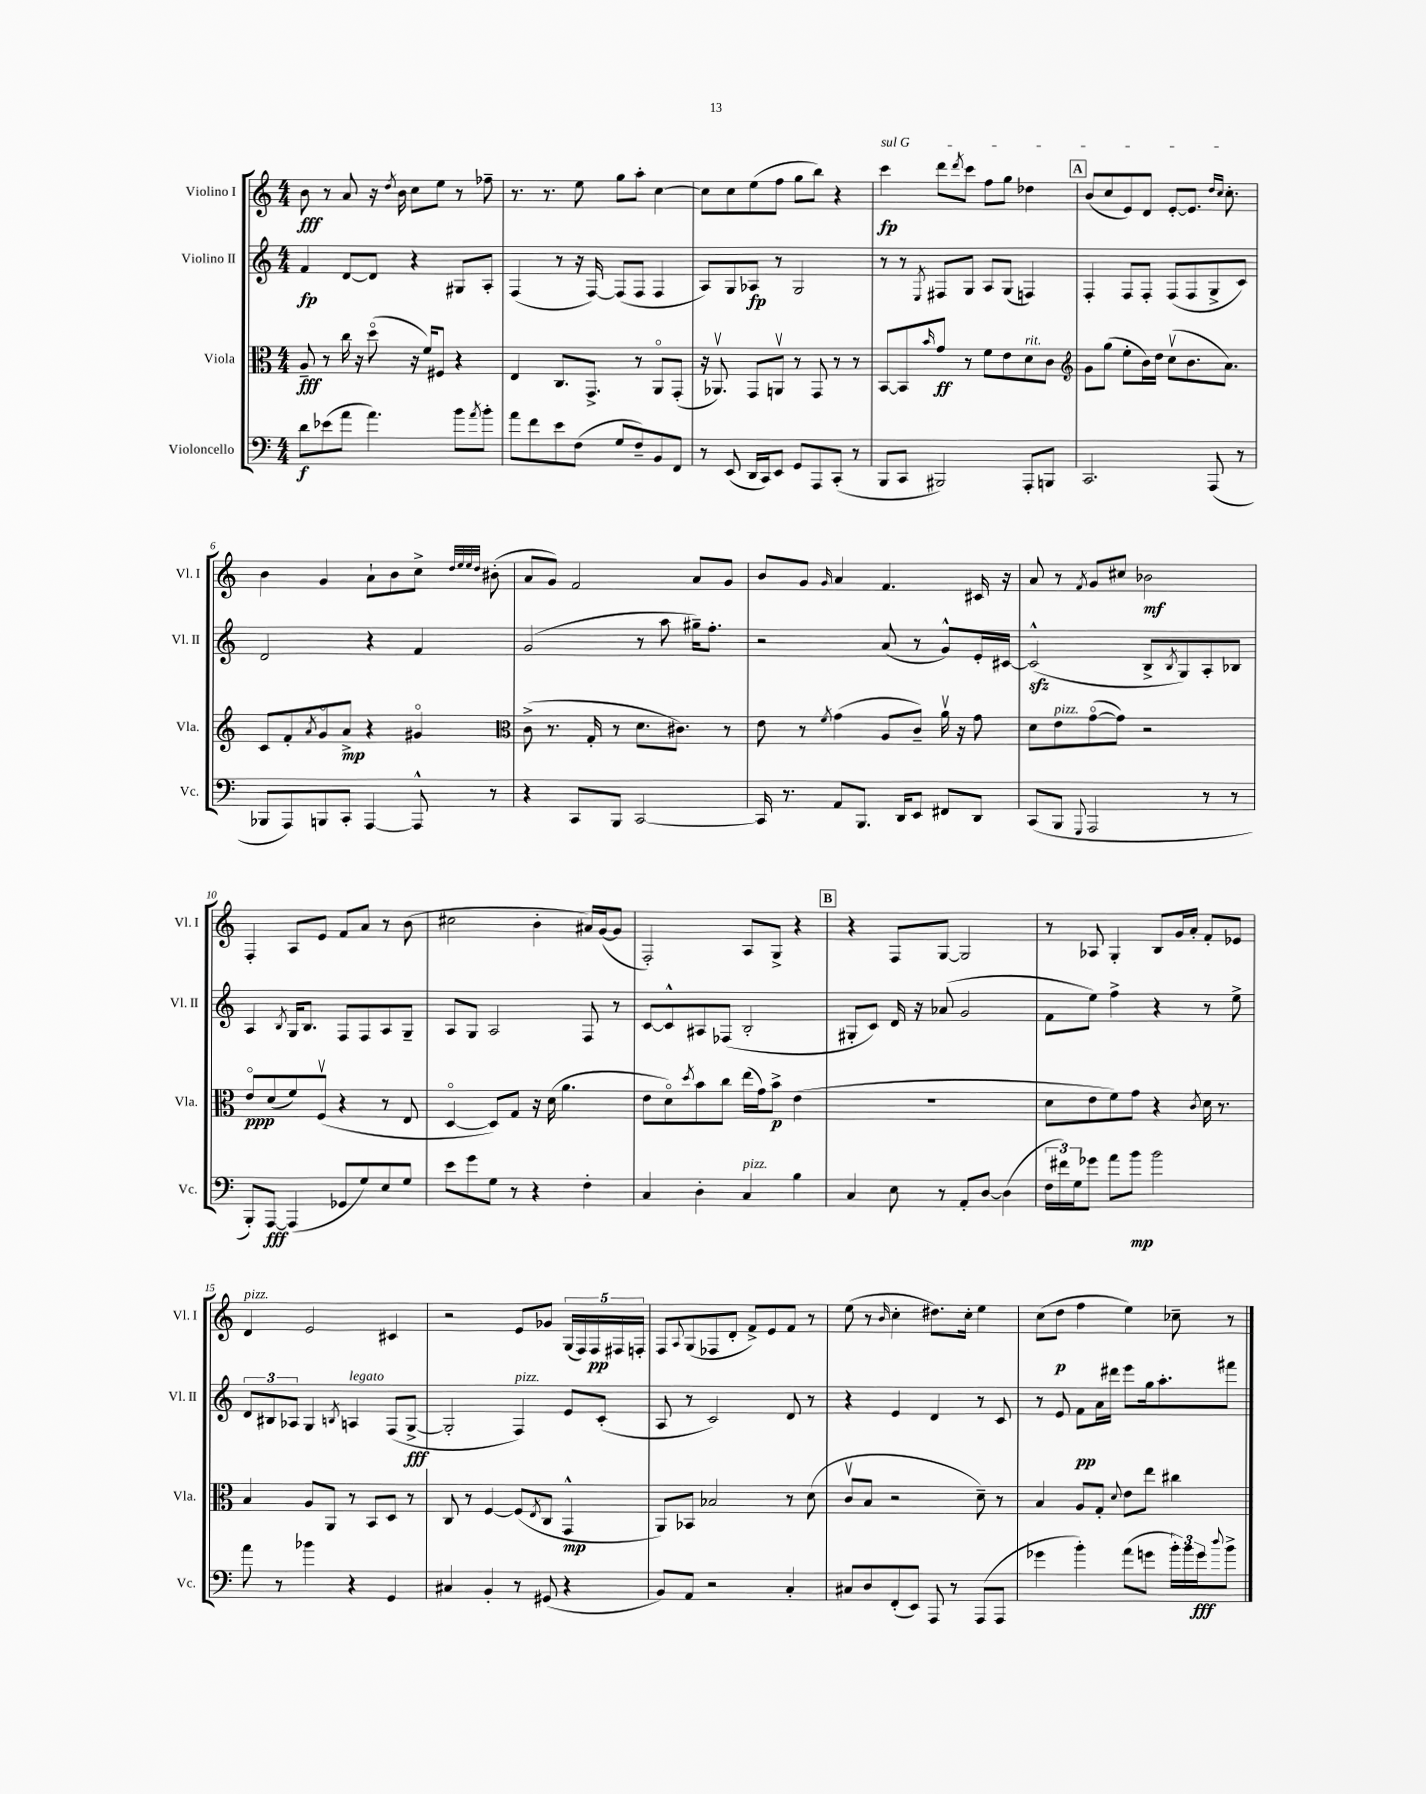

**kern	**kern	**kern	**kern
*staff4	*staff3	*staff2	*staff1
*clefF4	*clefC3	*clefG2	*clefG2
*k[]	*k[]	*k[]	*k[]
*M4/4	*M4/4	*M4/4	*M4/4
8d\L	8A~/	4f/	8b\
(8e-\	8r	.	8r
8a\J	16cc\	[8d/L	8a/
.	16r	.	.
4.a\)	(8ddo\	8d/]J	16r
.	.	.	8qdd/
.	.	.	16b\
.	16r	4r	8cc\L
.	16f/LK)	.	.
.	8F#/J	.	8ee\J
8b\L	4r	8G#/L	8r
8qa/	.	.	.
8b'\J	.	8A'/J	8ff-~\
=	=	=	=
8a\L	4E/	(4F/	8.r
8f\	.	.	.
.	.	.	8.r
8e\	8.C/L	8r	.
(8F\J	.	16r	8ee\
.	8.GG^/J	[16F/)	.
8G/L	.	(8F/]L	8gg\L
8F~/)	8r	8F/J	8aa'\J
8BB/	8AAo/L	4F/	[4cc\
8FF/J	(8GG'/J	.	.
=	=	=	=
8r	16r	8A/L)	8cc\]L
.	8.AA-v/)	.	.
(8EE/	.	8G/	8cc\
16DD/LL	8GG/L	8A-/J	(8ee\
16CC/J)	.	.	.
8EE/J	8AAv/J	8r	8ff\J
8GG/L	8r	2G/	8gg\L
8AAA/	8GG/	.	8bb\J)
(8CC'/J	8r	.	4r
8r	8r	.	.
=	=	=	=
8BBB/L	[8BB/L	8r	4ccc\
8CC/J	8BB/]	8r	.
.	16qqb/	8qE/	.
2BBB#/)	8g/J	8F#/L	8ddd\L
.	.	.	8qddd/
.	8r	8G/J	8ccc\J
.	8f\L	8A/L	8ff\L
.	8e\	(8G/J	8gg\J
8AAA'/L	8d\	4F/)	4dd-\
8BBB/J	8c\J	.	.
=	=	=	=
*	*clefG2	*	*
2.CC/	8g\L	4F'/	(8b/L
.	(8gg\J	.	8cc/
.	8ee'\L	8F/L	8e/)
.	16b\L)	8F'/J	8d/J
.	16dd\JJ	.	.
.	(8ccv\L	(8F/L	[8e'/L
.	8.b\	8F/	8.e/]J
(8AAA/	.	8G^/	.
.	.	.	16qqdd/LL
.	.	.	16qqcc/JJ
.	8.a\J)	.	8.cc'\
8r	.	8c/J)	.
=	=	=	=
8BBB-/L	8c/L	2d/	4b\
8AAA/)	8f'/	.	.
.	8qa/	.	.
8BBB/	8go/	.	4g/
8CC'/J	8a^/J	.	.
[4AAA/	4r	4r	8a`\L
.	.	.	8b\
8AAA^^/]	4g#o/	4f/	8cc^\J
.	.	.	32qqdd/LLL
.	.	.	32qqee/
.	.	.	32qqee/
.	.	.	32qqdd/JJJ
8r	.	.	(8b#'\
=	=	=	=
*	*clefC3	*	*
4r	(8c^\	(2g/	8a/L
.	8.r	.	8g/J)
8CC/L	.	.	2f/
.	16G'/	.	.
8BBB/J	8r	.	.
[2CC/	8.d\L	8r	.
.	.	8aa\	.
.	8.c#\J)	.	.
.	.	16gg#~\LK)	8a/L
.	.	8.ff'\J	.
.	8r	.	8g/J
=	=	=	=
16CC/]	8e\	2r	8b/L
8.r	.	.	.
.	8r	.	8g/J
.	8qf/	.	16qqg/
8AA/L	(4g\	.	4a/
8.BBB/J	.	.	.
.	8A/L	(8a/	4.f/
16DD/LK	.	.	.
8EE/J	8c~/J)	8r	.
8FF#/L	16av\	8g^^/L)	.
.	16r	.	.
8DD/J	8g\	16e'/L	16c#/
.	.	[16c#/JJ	16r
=	=	=	=
(8CC/L	8d\L	(2c#^^/]	8a/
8BBB/J	8e\	.	8r
8qqGGG/	.	.	8qf/
2AAA/	([8go\	.	8g/L
.	8g\]J)	.	8cc#/J
.	2r	8B^/L	2b-\
.	.	8qB/	.
.	.	8G/)	.
8r	.	8A'/	.
8r	.	8B-/J	.
=	=	=	=
8BBB'/L)	8eo/L	4A/	4F'/
[8AAA/J	(8d/	.	.
.	.	8qB/	.
(4AAA/]	8f/)	16G/LK	8A/L
.	.	8.B/J	.
.	(8Fv/J	.	8e/J
8GG-/L	4r	8F/L	8f/L
8G/)	.	8F/	8a/J
8E/	8r	8A/	8r
8G/J	8E/	8G~/J	(8b\
=	=	=	=
8e\L	[4Do/	8A/L	2cc#\
8g\	.	8G/J	.
8G\J	8D/]L)	2A/	.
8r	8G/J	.	.
4r	16r	.	4b'\
.	(16d\	.	.
.	4.a\	.	.
4F'\	.	8F/	16a#/LL)
.	.	.	([16g/J
.	.	8r	8g/]J
=	=	=	=
4C/	8e\L	[8c/L	2F'/)
.	8do\)	8c^^/]	.
.	8qdd/	.	.
4D'\	8b\	8A#/	.
.	8cc\J	(8F-/J	.
4C/	(16ee\LL	2B'/	8A/L
.	16g\J)	.	.
.	8b^\J	.	8G^/J
4B\	(4e\	.	4r
=	=	=	=
4C/	1r	8G#'/L	4r
.	.	8c/J)	.
8E\	.	16d/	8F/L
.	.	16r	.
8r	.	(8a-/	[8G/J
8AA'/L	.	2g/	2G/]
[8D/J	.	.	.
(4D\]	.	.	.
=	=	=	=
24F\LL	8d\L	8f\L	8r
24f#\)	.	.	.
24G\J	.	.	.
8g-\J	8e\	8ee\J)	8A-/
8a\L	8f\)	4ff^\	4G'/
8b\J	8g\J	.	.
2b\	4r	4r	8B/L
.	.	.	16g/L
.	.	.	16a'/JJ
.	8qc/	.	.
.	16d\	8r	8f'/L
.	8.r	.	.
.	.	8ee^\	8e-/J
=	=	=	=
8a\	4B/	12d/L	4d/
.	.	12B#/	.
8r	.	.	.
.	.	12A-/J	.
4b-\	8A/L	4G/	2e/
.	8AA/J	.	.
.	.	8qB/	.
4r	8r	4A/	.
.	8BB/L	.	.
4GG/	8D/J	(8F/L	4c#/
.	8r	[8G^/J	.
=	=	=	=
4C#/	8C/	2G'/]	2r
.	8r	.	.
4BB'/	[4F/	.	.
8r	(8F/]L	4F/)	8e/L
.	8qE/	.	.
(8GG#/	8C/J	.	8g-/J
4r	4GG^^/	8e/L	(20G/LL
.	.	.	20F/)
.	.	.	20F/
.	.	(8c'/J	.
.	.	.	20F#/
.	.	.	20F'/JJ
=	=	=	=
8BB/L)	8AA/L)	8A/	8F/L
.	.	.	8qqA/
8AA/J	8BB-/J	8r	(8G/
2r	2B-/	2c/)	8F-/
.	.	.	8d'/J
.	.	.	8f^/L)
.	.	.	8e/
4C'/	8r	8d/	8f/J
.	(8d\	8r	8r
=	=	=	=
8C#/L	8cv/L	4r	(8ee\
8D/	8B/J	.	8r
.	.	.	16qqb/
(8FF'/	2r	4e/	4cc'\
8EE/J)	.	.	.
8AAA/	.	4d/	8.dd#\L)
8r	.	.	.
.	.	.	16cc'\Jk
(8AAA/L	8d~\)	8r	4ee\
8AAA/J	8r	8c/	.
=	=	=	=
4g-\	4B/	8r	(8cc\L
.	.	8e/	8dd\J
4b'\)	8A/L	8f\L	4ff\
.	8G'/J	16a\L	.
.	.	16ddd#\JJ	.
.	8qqd/	.	.
(8a\L	8e\L	8eee\L	4ee\)
8g\J	8ee\J	16gg\k	.
.	.	8.aa'\	.
24b'\LL)	4cc#\	.	8cc-~\
24b\	.	.	.
24g\J	.	.	.
8qqdd/	.	.	.
8b^\J	.	8fff#\J	8r
==	==	==	==
*-	*-	*-	*-
